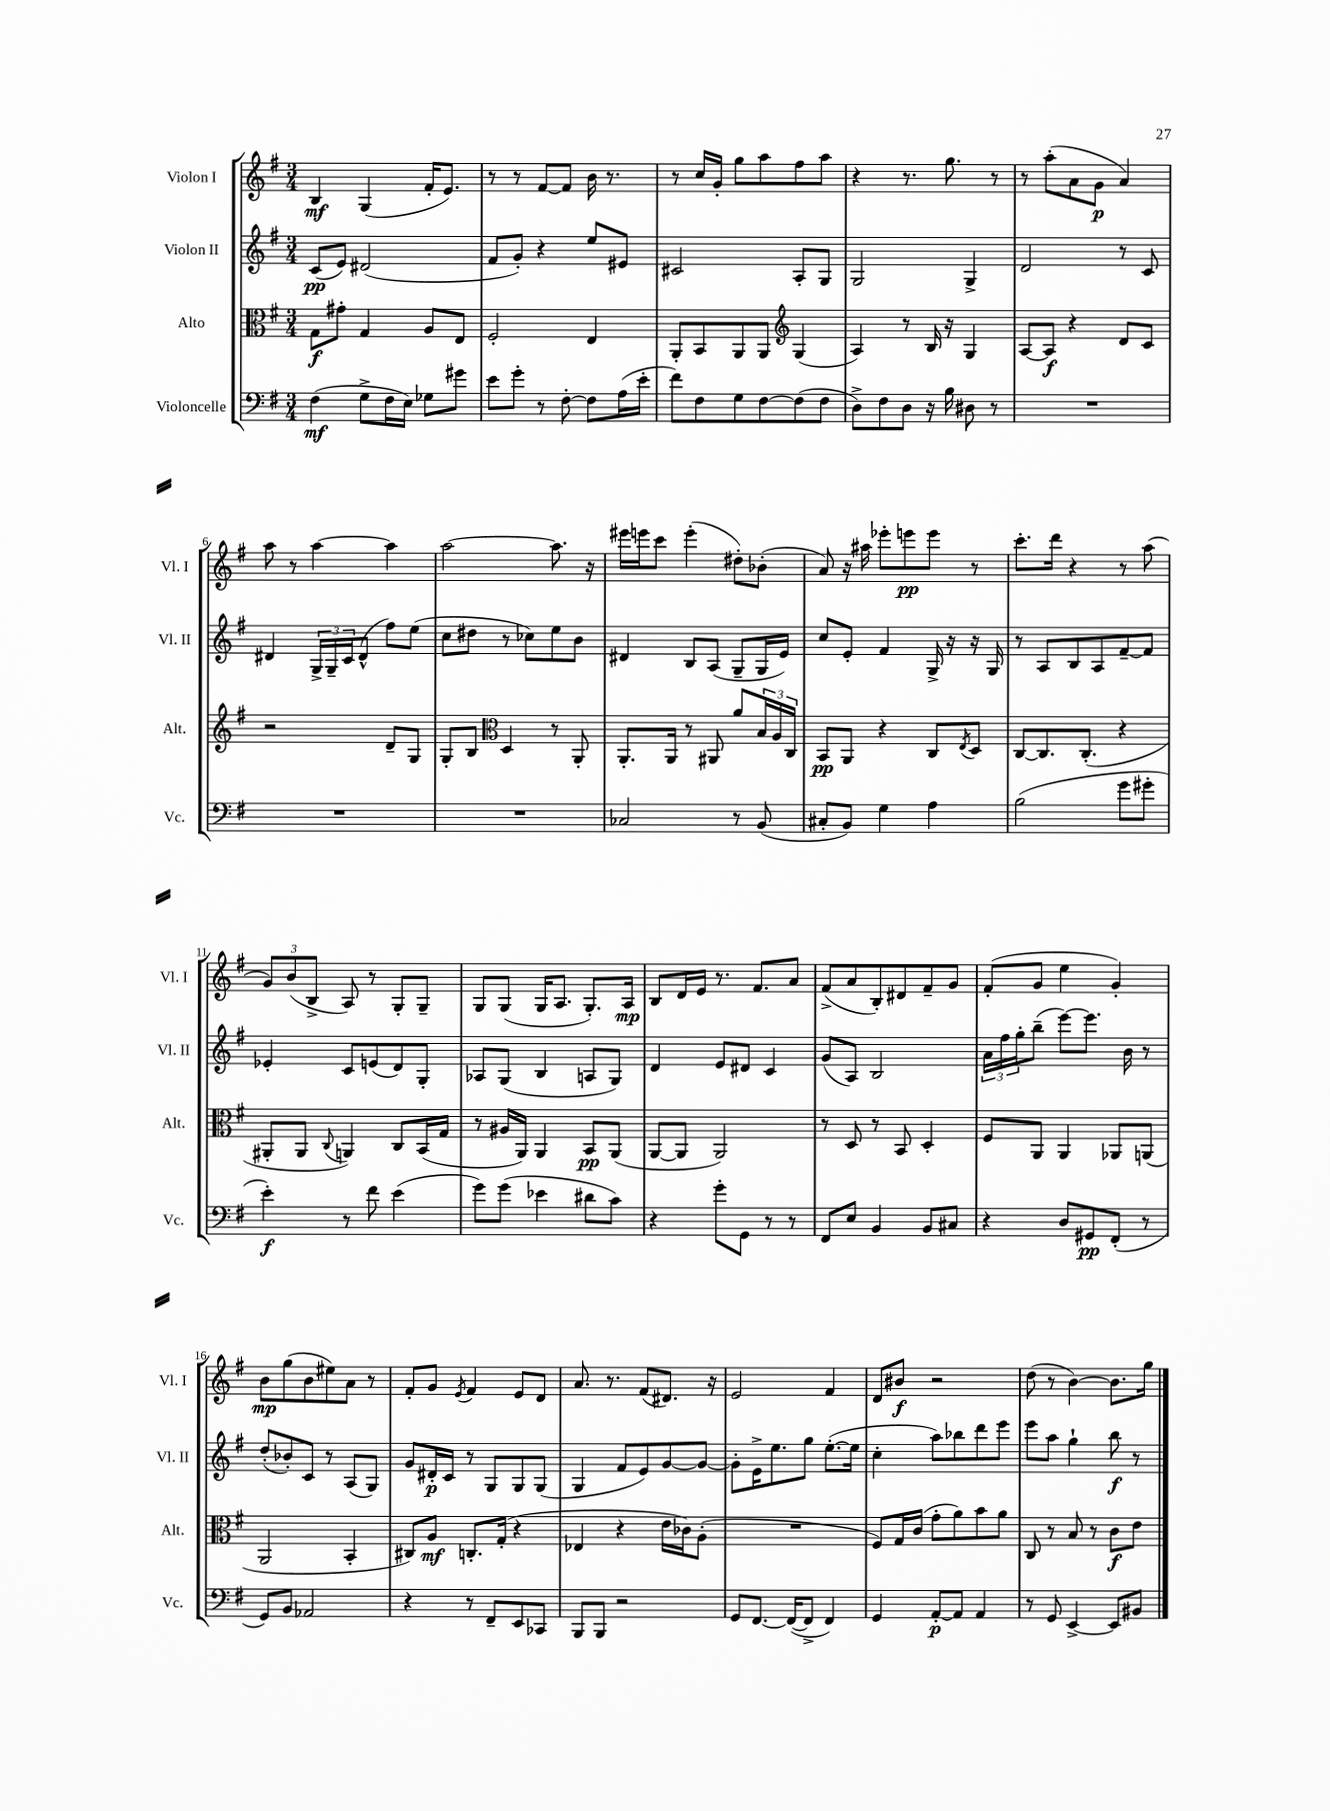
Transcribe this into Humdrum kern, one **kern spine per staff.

**kern	**kern	**kern	**kern
*staff4	*staff3	*staff2	*staff1
*clefF4	*clefC3	*clefG2	*clefG2
*k[f#]	*k[f#]	*k[f#]	*k[f#]
*M3/4	*M3/4	*M3/4	*M3/4
(4F#\	8G\L	(8c/L	4B/
.	8g#'\J	8e/J)	.
8G^\L	4G/	(2d#/	(4G/
16F#\L	.	.	.
16E\JJ)	.	.	.
8G-\L	8A/L	.	16f#'/LK
.	.	.	8.e/J)
8g#\J	8E/J	.	.
=	=	=	=
8e\L	2F#'/	8f#/L	8r
8g'\J	.	8g'/J)	8r
8r	.	4r	[8f#/L
[8F#'\	.	.	8f#/]J
8F#\]L	4E/	8ee/L	16b\
.	.	.	8.r
(16A\L	.	8e#/J	.
16e'\JJ	.	.	.
=	=	=	=
8f#\L)	8AA'/L	2c#/	8r
8F#\	8BB/	.	16cc/LL
.	.	.	16g'/JJ
8G\	8AA/	.	8gg\L
[8F#\	8AA/J	.	8aa\
*	*clefG2	*	*
(8F#\]	(4G/	8A'/L	8ff#\
8F#\J	.	8G/J	8aa\J
=	=	=	=
8D^\L)	4A/)	2G/	4r
8F#\	.	.	.
8D\J	8r	.	8.r
16r	16B/	.	.
16B\	16r	.	8.gg\
8D#\	4G/	4G^/	.
8r	.	.	8r
=	=	=	=
2.r	[8A/L	2d/	8r
.	8A/]J	.	(8aa'\L
.	4r	.	8a\
.	.	.	8g\J
.	8d/L	8r	4a/)
.	8c/J	8c/	.
=	=	=	=
2.r	2r	4d#/	8aa\
.	.	.	8r
.	.	24G^/LL	[4aa\
.	.	24G~/	.
.	.	24c/J	.
.	.	(8d#^^/J	.
.	8d~/L	8ff#\L)	4aa\]
.	8G/J	(8ee\J	.
=	=	=	=
2.r	8G'/L	8cc\L	[2aa\
.	8B/J	8dd#\J	.
*	*clefC3	*	*
.	4D/	8r	.
.	.	8cc-\L)	.
.	8r	8ee\	8.aa\]
.	8AA'/	8b\J	.
.	.	.	16r
=	=	=	=
2C-/	8.AA'/L	4d#/	16eee#\LL
.	.	.	16eee\J
.	.	.	8ccc\J
.	16AA/Jk	.	.
.	8r	8B/L	(4eee'\
.	8AA#/	(8A/J	.
8r	8a/L	8G~/L	8dd#'\L)
(8BB/	24B/L	16G/L	(8b-'\J
.	24A/	.	.
.	.	16e/JJ)	.
.	24C/JJ	.	.
=	=	=	=
8C#'/L	8BB/L	8cc/L	8a/)
8BB/J)	8AA/J	8e'/J	16r
.	.	.	16aa#\
4G\	4r	4f#/	8eee-'\L
.	.	.	8eee\
4A\	8C/L	16G^/	8eee\J
.	.	16r	.
.	8qE/	.	.
.	8D/J	16r	8r
.	.	16G/	.
=	=	=	=
(2B\	[8C/L	8r	8.ccc'\L
.	8.C/]	8A/L	.
.	.	.	16ddd\Jk
.	.	8B/	4r
.	(8.C'/J	.	.
.	.	8A/	.
8g\L	4r	[8f#~/	8r
8g#'\J	.	8f#/]J	(8aa\
=	=	=	=
4e'\)	8AA#'/L	4e-'/	12g/L)
.	.	.	(12b/
.	8AA#/J	.	.
.	.	.	12B^/J
.	8qqC/	.	.
8r	4AA/)	8c/L	8A/)
8f#\	.	(8e/	8r
(4e\	8C/L	8d/)	8G'/L
.	(16BB/L	8G'/J	8G~/J
.	16G/JJ	.	.
=	=	=	=
8g\L)	8r	8A-/L	8G/L
(8g\J	16A#/LL	(8G/J	(8G/J
.	16AA/JJ)	.	.
4e-\	4AA/	4B/	16G/LK
.	.	.	8.A/J
8d#\L	8BB/L	8A/L	8.G'/L)
8c\J)	(8AA/J	8G/J)	.
.	.	.	16A/Jk
=	=	=	=
4r	[8AA/L	4d/	8B/L
.	8AA/]J	.	16d/L
.	.	.	16e/JJ
8g'\L	2AA/)	8e/L	8.r
8GG\J	.	8d#/J	.
.	.	.	8.f#/L
8r	.	4c/	.
8r	.	.	8a/J
=	=	=	=
8FF#/L	8r	(8g/L	(8f#^/L
8E/J	8D/	8A/J)	8a/
4BB/	8r	2B/	8B'/)
.	8BB/	.	8d#/
8BB/L	4D'/	.	8f#~/
8C#/J	.	.	8g/J
=	=	=	=
4r	8F#/L	24a\LL	(8f#'/L
.	.	24ff#\	.
.	.	24gg'\J	.
.	8AA/J	(8bb~\J	8g/J
8D/L	4AA/	[8eee\L)	4ee\
8GG#/	.	8.eee\]J	.
(8FF#'/J	8AA-/L	.	4g'/)
.	.	16b\	.
8r	(8AA/J	8r	.
=	=	=	=
8GG/L)	2AA/	(8dd'/L	8b\L
8BB/J	.	8b-'/)	(8gg\
2AA-/	.	8c/J	8b\
.	.	8r	8ee#\)
.	4BB'/	(8A/L	8a\J
.	.	8G/J)	8r
=	=	=	=
4r	8C#/L)	8g/L	8f#'/L
.	8A/J	16d#'/L	8g/J
.	.	16c/JJ	.
.	.	.	8qe/
8r	8.C'/L	8r	4f#/
8FF#~/L	.	8G/L	.
.	(16G'/Jk	.	.
8EE/	4r	8G/	8e/L
8CC-/J	.	(8G/J	8d/J
=	=	=	=
8BBB/L	4E-/	4G/	8.a/
8BBB/J	.	.	.
.	.	.	8.r
2r	4r	8f#/L	.
.	.	8e/)	(8f#/L
.	16e\LL	[8g/	8.d#/J)
.	16c-\J)	.	.
.	(8A'\J	8g/_J	.
.	.	.	16r
=	=	=	=
8GG/L	2.r	8g'\]L	2e/
[8.FF#/J	.	16e^\K	.
.	.	8.ee\	.
(16FF#/_LK	.	.	.
8FF#^/]J	.	8gg\J	.
4FF#/)	.	([8.ee'\L	4f#/
.	.	16ee\]Jk	.
=	=	=	=
4GG/	8F#/L)	4cc'\	8d/L
.	16G/L	.	8b#/J
.	(16c/JJ	.	.
[8AA'/L	8g'\L	8aa\L)	2r
8AA/]J	8a\)	8bb-\	.
4AA/	8b\	8ddd\	.
.	8a\J	8eee\J	.
=	=	=	=
8r	8C/	8eee\L	(8dd\
8GG/	8r	8aa\J	8r
[4EE^/	8B/	4gg`\	[4b\)
.	8r	.	.
8EE/]L	8c\L	8bb\	8.b\]L
8BB#/J	8e\J	8r	.
.	.	.	16gg\Jk
==	==	==	==
*-	*-	*-	*-
